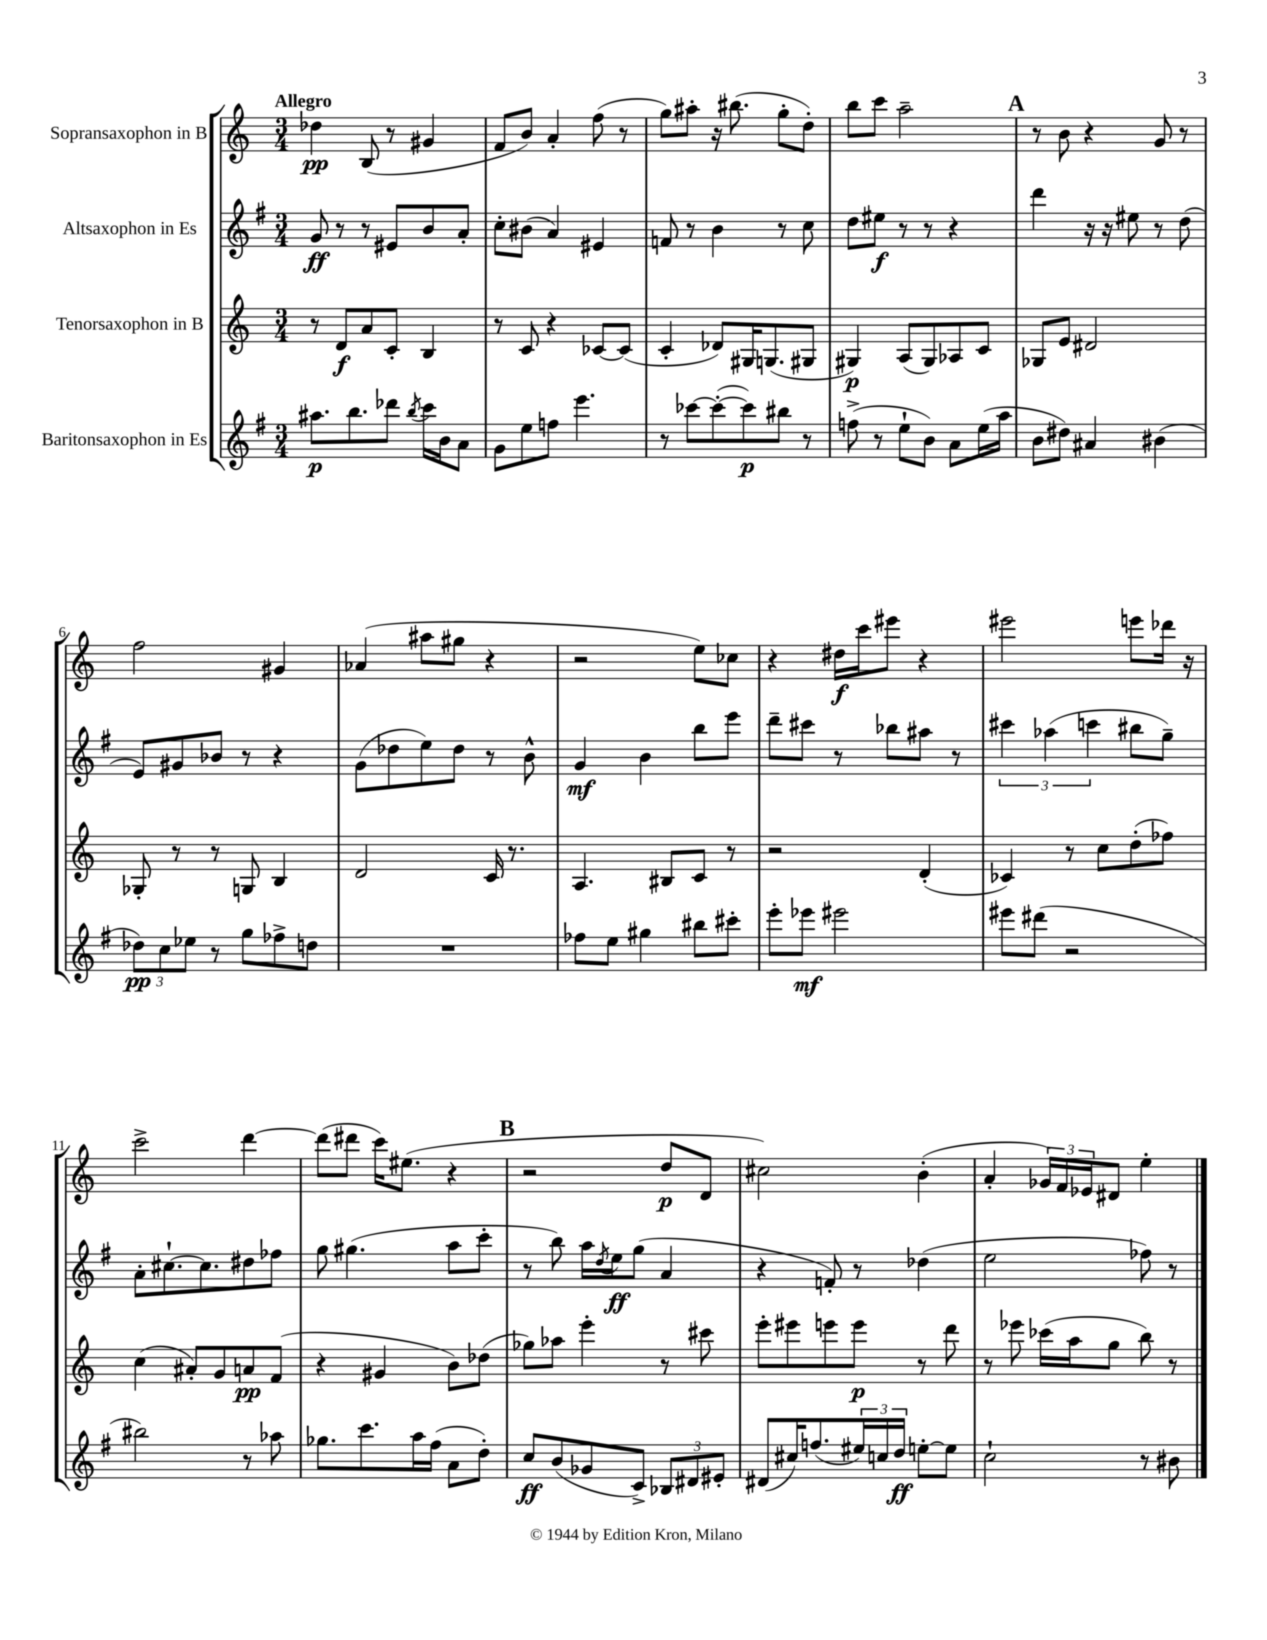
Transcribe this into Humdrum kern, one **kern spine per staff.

**kern	**kern	**kern	**kern
*staff4	*staff3	*staff2	*staff1
*clefG2	*clefG2	*clefG2	*clefG2
*k[f#]	*k[]	*k[f#]	*k[]
*M3/4	*M3/4	*M3/4	*M3/4
8.aa#	8r	8g	4dd-
.	8d	8r	.
8.bb	.	.	.
.	8a	8r	(8B
8ddd-	8c'	8e#	8r
8qbb	.	.	.
16ccc	4B	8b	4g#
16b	.	.	.
8a	.	8a'	.
=	=	=	=
8g	8r	8cc'	8f
8ee	8c	(8b#	8b)
8ff	4r	4a)	4a'
4.eee	.	.	.
.	[8c-	4e#	(8ff
.	(8c-]	.	8r
=	=	=	=
8r	4c'	8f	8gg)
[8ccc-	.	8r	8aa#'
(8ccc-'_	8d-)	4b	16r
.	.	.	(8.bb#
8ccc-])	16G#	.	.
.	(8.G	.	.
8bb#	.	8r	8gg'
8r	8G#	8cc	8dd')
=	=	=	=
(8ff^	4G#)	8dd	8bb
8r	.	8ee#	8ccc
8ee`	(8A	8r	2aa~
8b)	8G#)	8r	.
8a	8A-	4r	.
(16ee	8c	.	.
16aa	.	.	.
=	=	=	=
8b	8G-	4ddd	8r
8dd#)	8e	.	8b
4a#	2d#	16r	4r
.	.	16r	.
.	.	8ee#	.
(4b#	.	8r	8g
.	.	(8dd	8r
=	=	=	=
12dd-)	8G-'	8e)	2ff
12cc	.	.	.
.	8r	8g#	.
12ee-	.	.	.
8r	8r	8b-	.
8gg	8G	8r	.
8ff-^	4B	4r	4g#
8dd	.	.	.
=	=	=	=
2.r	2d	(8g	(4a-
.	.	8dd-	.
.	.	8ee)	8aa#
.	.	8dd-	8gg#
.	16c	8r	4r
.	8.r	.	.
.	.	8b^^	.
=	=	=	=
8ff-	4.A	4g	2r
8ee	.	.	.
4gg#	.	4b	.
.	8B#	.	.
8bb#	8c	8bb	8ee)
8ccc#'	8r	8eee	8cc-
=	=	=	=
8eee'	2r	8ddd~	4r
8eee-	.	8ccc#	.
2eee#	.	8r	16dd#
.	.	.	16ccc
.	.	8bb-	8eee#
.	(4d'	8aa#	4r
.	.	8r	.
=	=	=	=
8eee#	4c-)	6ccc#	2eee#
(8ddd#	.	.	.
.	.	(6aa-	.
2r	8r	.	.
.	.	6ccc	.
.	8cc	.	.
.	(8dd'	8bb#	8eee
.	8ff-)	8gg~)	16ddd-
.	.	.	16r
=	=	=	=
2bb#)	(4cc	8a'	2ccc^
.	.	[8.cc#`	.
.	8a#')	.	.
.	.	8.cc#]	.
.	8g	.	.
8r	8a	8dd#	[4ddd
8aa-	(8f	8ff-	.
=	=	=	=
8.gg-	4r	8gg	(8ddd]
.	.	(4.gg#	8ddd#
8.ccc	.	.	.
.	4g#	.	16ccc)
.	.	.	(8.ee#
16aa	.	.	.
(16ff#	.	.	.
8a	8b)	8aa	4r
8dd')	(8dd-	8ccc'	.
=	=	=	=
8cc	8gg-)	8r	2r
(8b	8aa-	8bb)	.
8g-	4eee'	16aa	.
.	.	8qdd	.
.	.	16ee	.
8c^)	.	(8gg	.
12B-	8r	4a	8dd
12d#	.	.	.
.	8ccc#	.	8d
12e#'	.	.	.
=	=	=	=
(8d#	8eee'	4r	2cc#)
16cc#)	8eee#	.	.
(8.ff	.	.	.
.	8eee	8f')	.
24ee#)	8eee	8r	.
24cc	.	.	.
24dd	.	.	.
[8ee'	8r	(4dd-	(4b'
8ee]	8ddd	.	.
=	=	=	=
2cc`	8r	2ee	4a'
.	8eee-	.	.
.	(16ccc-	.	24g-)
.	.	.	24f
.	16aa	.	.
.	.	.	24e-
.	8gg	.	8d#
8r	8bb)	8ff-)	4ee'
8b#	8r	8r	.
==	==	==	==
*-	*-	*-	*-
